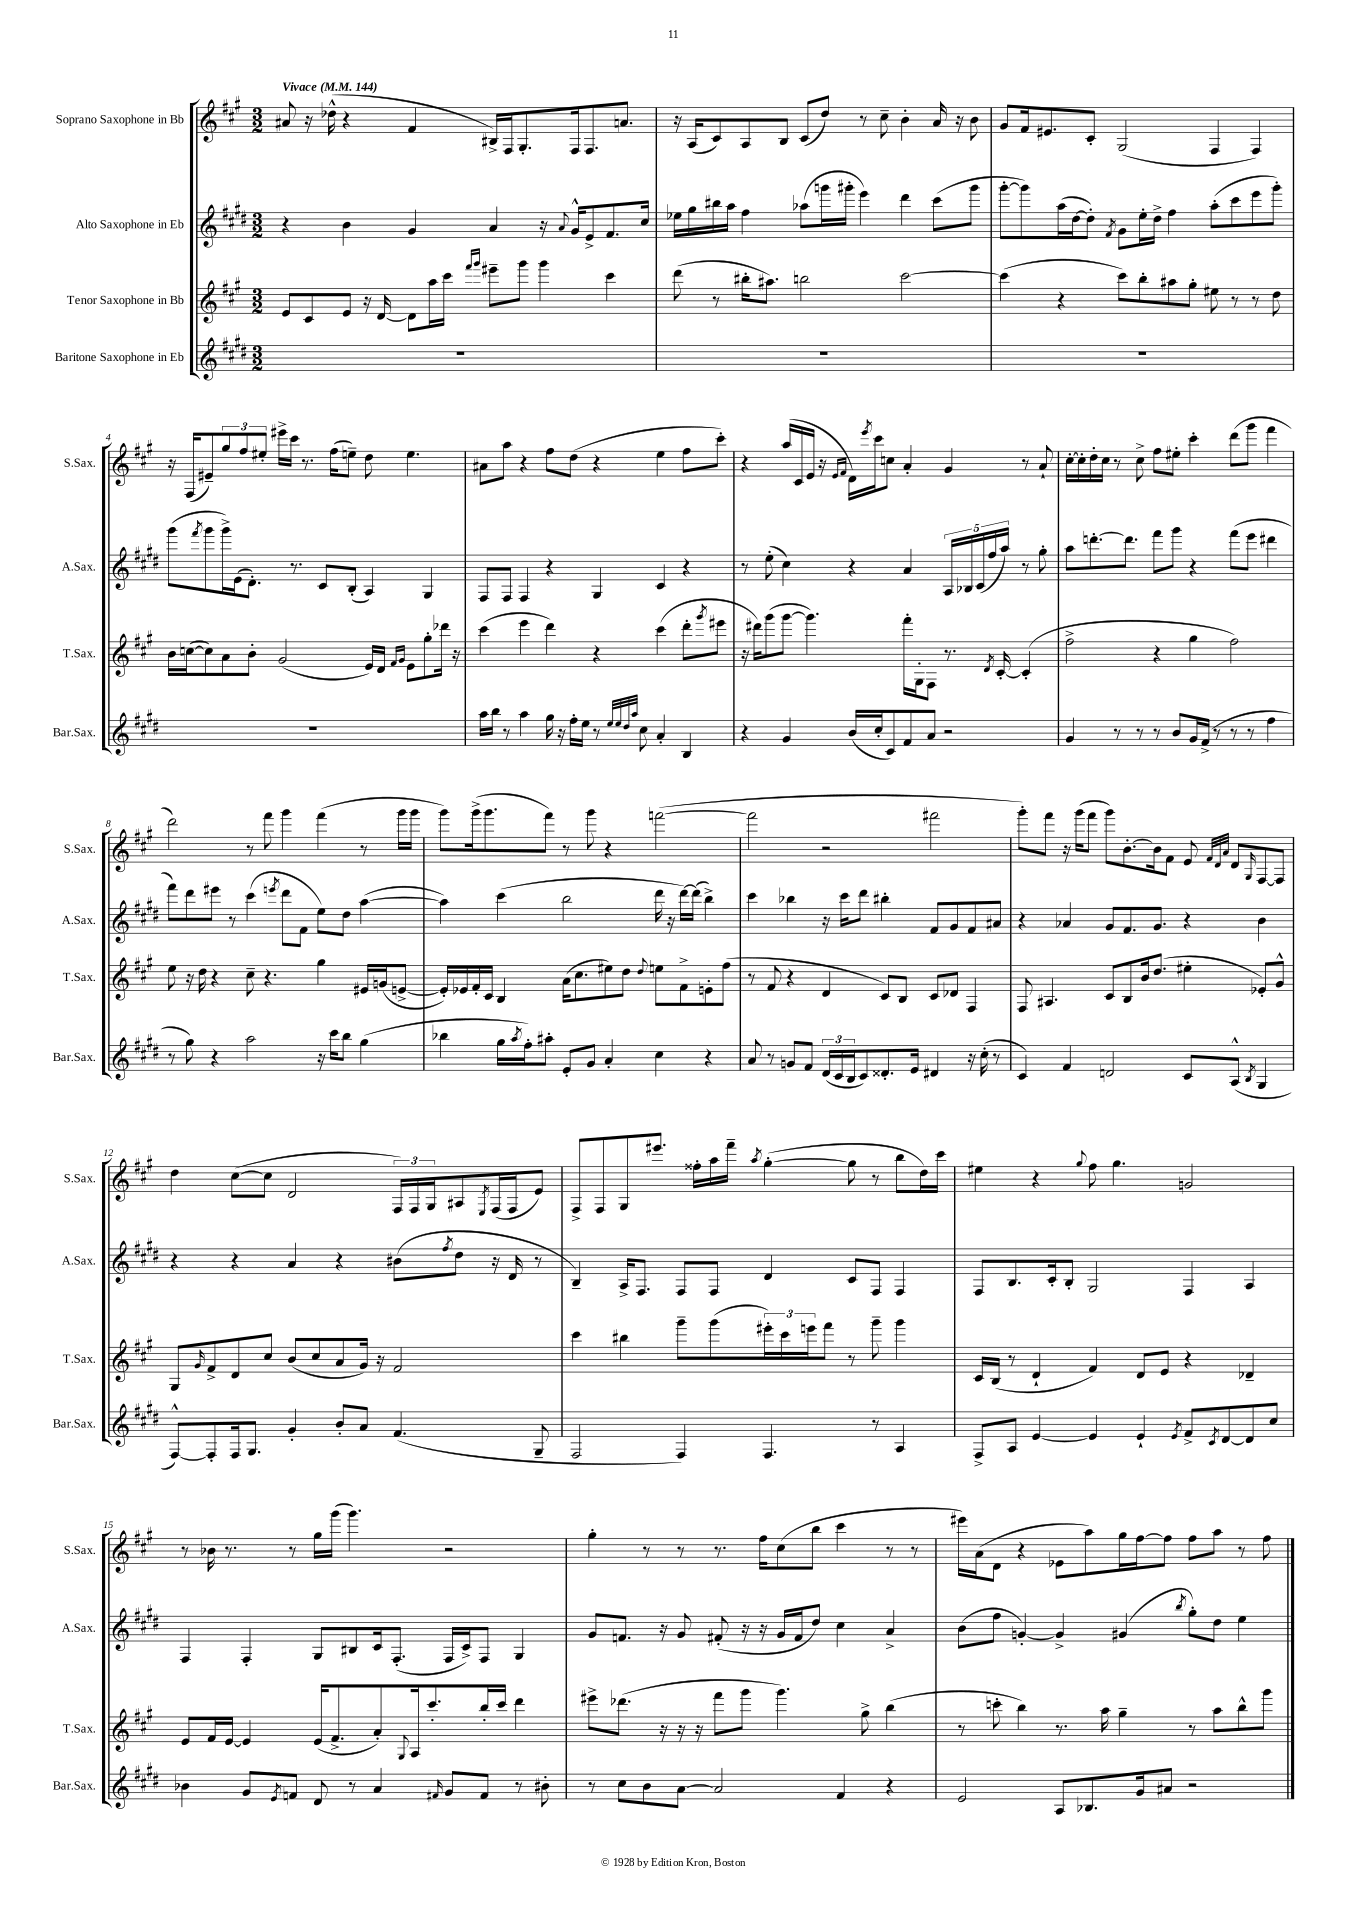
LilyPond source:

<<
\new StaffGroup <<
\new Staff = "s0" \with { instrumentName = "Soprano Saxophone in Bb" shortInstrumentName = "S.Sax." } {
    \clef treble \key a \major \numericTimeSignature \time 3/2 \tempo "Vivace" 4 = 144
    ais'8 r16 des''16-^( r4 fis'4 bis16->) fis16 gis8.-. fis16 fis8. a'8. |
    r16 a16( cis'8) a8 b8 cis'8( d''8) r8 cis''8-- b'4-. a'16 r16 b'8 |
    gis'8 fis'16 eis'8. cis'8-. gis2( fis4 fis4) |
    r16 fis16( eis'8--) \tuplet 3/2 { gis''8 fis''8 eis''8-. } eis'''16-> cis'''16 r8. fis''16( e''8--) d''8 e''4. |
    ais'8 a''8 r4 fis''8 d''8( r4 e''4 fis''8 cis'''8-.) |
    r4 a''16( cis'16 e'16 r16 \grace { e'16 fis'16 } d'16) \acciaccatura { e'''8 } cis'''16 c''8 a'4-. gis'4 r8 a'8-! |
    cis''16~-. cis''16-. d''16-. cis''16 r8 cis''8-> fis''8 eis''8-. cis'''4-. d'''8( gis'''8 fis'''4 |
    d'''2) r8 fis'''8 gis'''4 fis'''4( r8 gis'''16 gis'''16 |
    gis'''8) gis'''16->( gis'''8. fis'''8) r8 gis'''8 r4 f'''2~( |
    f'''2 r2 fis'''2 |
    gis'''8-.) fis'''8 r16 gis'''16( fis'''8 gis'''8) b'8.~-. b'16 fis'8 e'8 \grace { fis'32 d'32 a'32 } d'8 \grace { gis16 } fis8~ fis8 |
    d''4 cis''8~( cis''8 d'2 \tuplet 3/2 { fis16) fis16 gis16 } ais8 \acciaccatura { e8 } fis16( fis16 e'8) |
    fis8-> fis8 gis8 eis'''8. fisis''16-. a''16 fis'''16-- \acciaccatura { a''8 } gis''4~-.( gis''8 r8 b''8 d''16) cis'''16 |
    eis''4 r4 \appoggiatura { gis''8 } fis''8 gis''4. g'2 |
    r8 bes'16 r8. r8 gis''16 gis'''16( gis'''4.) r2 |
    gis''4-. r8 r8 r8. fis''16 cis''8( b''8 cis'''4 r8 r8 |
    eis'''16) a'16( d'8 r4 ees'8 a''8) gis''16 fis''16~ fis''8 fis''8 a''8 r8 fis''8 \bar "|." |
}
\new Staff = "s1" \with { instrumentName = "Alto Saxophone in Eb" shortInstrumentName = "A.Sax." } {
    \clef treble \key e \major \numericTimeSignature \time 3/2
    r4 b'4 gis'4 a'4 r16 \appoggiatura { a'8 } gis'16-^ e'8-> fis'8. cis''16 |
    ees''16 gis''16 bis''16 a''16 fis''4 aes''8( g'''16 gis'''16-. e'''4) dis'''4 cis'''8( gis'''8 |
    gis'''8~-. gis'''8) a''16( dis''16~ dis''8-.) \acciaccatura { fis'8 } gis'8 e''16-. dis''16-> fis''4 a''8-.( cis'''8 e'''8 gis'''8-.) |
    gis'''8( \acciaccatura { fis'''8 } gis'''8 gis'''16->) e'16( dis'8.-.) r8. cis'8 b8-.( a4) gis4 |
    fis8 fis8 fis4 r4 gis4 cis'4 r4 |
    r8 e''8-.( cis''4) r4 a'4 \tuplet 5/4 { a16 bes16 cis'16( fis''16 a''16) } r8 gis''8-. |
    a''8 d'''8.~-. d'''8. fis'''8 gis'''8 r4 fis'''8( e'''8 dis'''4 |
    fis'''8) dis'''8 eis'''8 r8 cis'''4( \acciaccatura { e'''8 } dis'''8 fis'8 e''8) dis''8 a''4~( |
    a''4) cis'''4( b''2 dis'''16 r16 dis'''16~) dis'''16( b''4->) |
    cis'''4 bes''4 r16 cis'''16 dis'''8 bis''4-. fis'8 gis'8 fis'8 ais'8 |
    r4 aes'4 gis'8 fis'8. gis'8. r4 b'4 |
    r4 r4 a'4 r4 bis'8( \acciaccatura { fis''8 } dis''8 r16 dis'16 r8 |
    b4--) a16-> fis8. fis8 fis8 dis'4 cis'8 fis8 fis4 |
    fis8 b8. cis'16-. b8-. gis2 fis4 a4 |
    fis4 fis4-. gis8 bis8 cis'16 fis8.-.( fis16 cis'16->) fis8 gis4 |
    gis'8 f'8. r16 gis'8 fis'8-.( r16 r16 gis'16 fis'16 dis''8) cis''4 a'4-> |
    b'8( fis''8 g'4~-.) g'4-> gis'4( \acciaccatura { b''8 } gis''8-.) dis''8 e''4 \bar "|." |
}
\new Staff = "s2" \with { instrumentName = "Tenor Saxophone in Bb" shortInstrumentName = "T.Sax." } {
    \clef treble \key a \major \numericTimeSignature \time 3/2
    e'8 cis'8 e'8 r16 d'16~ d'8 a''16 cis'''16 \grace { fis'''16 gis'''16 } eis'''8-- gis'''8 gis'''4 cis'''4 |
    d'''8( r8 bis''16-. ais''8.) b''2 cis'''2~ |
    cis'''4( r4 cis'''8) b''8-. ais''8 gis''8-. eis''8 r8 r8 d''8 |
    b'16 c''16~( c''8) a'8 b'8-. gis'2( e'16) d'16 \grace { fis'16 gis'16 } e'8 gis''8-. des'''16 r16 |
    cis'''4( e'''4 d'''4) r4 cis'''4( d'''8-. \acciaccatura { gis'''8 } eis'''8 |
    r16 dis'''16) gis'''8( gis'''8~ gis'''4.) fis'''16-. gis16-. fis8 r8. \acciaccatura { d'8 } cis'16~-. cis'4-.( |
    fis''2-> r4 gis''4 fis''2) |
    e''8 r16 d''16 r4 cis''8-- r4. gis''4 eis'16 g'16( e'8~-> |
    e'16-.) ees'16 fis'16-. cis'16 b4 a'16( cis''8. eis''8) d''8 \appoggiatura { d''8 } e''8 fis'8-> e'8-. fis''8( |
    r8 fis'8 r4 d'4 cis'8) b8 cis'8 des'8 fis4 |
    fis8 ais4. cis'8 b8 b'16 d''8.( eis''4-. ees'8-.) gis'8-^ |
    gis8 \grace { gis'16 } fis'8-> d'8 cis''8 b'8( cis''8 a'8 gis'16) r16 fis'2 |
    cis'''4 bis''4 gis'''8-- gis'''8( \tuplet 3/2 { eis'''16-.) cis'''16 e'''16 } fis'''8 r8 gis'''8-- gis'''4 |
    cis'16 b16( r8 d'4-! fis'4) d'8 e'8 r4 des'4-- |
    e'8 fis'16 e'16~ e'4 e'16( fis'8.-> a'8-.) \appoggiatura { gis8 } a16 cis'''8.-. b''16-. cis'''16 d'''4 |
    eis'''8-> des'''8.( r16 r16 r16 fis'''8 gis'''8 gis'''4.) gis''8-> b''4( |
    r8 c'''8-. b''4) r8. a''16 gis''4-- r8 a''8 b''8-^ gis'''8 \bar "|." |
}
\new Staff = "s3" \with { instrumentName = "Baritone Saxophone in Eb" shortInstrumentName = "Bar.Sax." } {
    \clef treble \key e \major \numericTimeSignature \time 3/2
    R1. |
    R1. |
    R1. |
    R1. |
    a''16 b''16 r8 a''4 gis''16 r16 fis''16-. e''16 r8 \grace { e''32 e''32 dis''32 a''32 } cis''8 a'4-. b4 |
    r4 gis'4 b'16( cis''16-. cis'8) fis'8 a'8 r2 |
    gis'4 r8 r8 r8 b'8 gis'16 fis'16->( r8 r8 r8 fis''4 |
    r8 gis''8) r4 a''2 r16 cis'''16 b''8 gis''4( |
    bes''4 gis''16 \acciaccatura { a''8 } fis''16-.) ais''8-. e'8-. gis'8 a'4-. cis''4 r4 |
    a'8 r8 g'8 fis'8 \tuplet 3/2 { dis'16( cis'16 b16 } cis'8) disis'8.-. e'16 dis'4 r16 cis''16-.( r8 |
    cis'4) fis'4 d'2 cis'8 a8-^( \acciaccatura { b8 } gis4 |
    fis8~-^) fis8-. fis16 gis8. gis'4-. b'8-. a'8 fis'4.( gis8-- |
    fis2 fis4) fis4. r8 a4 |
    fis8-> a8 e'4~ e'4 e'4-! \acciaccatura { e'8 } fis'8-> \acciaccatura { cis'8 } dis'8~ dis'8 cis''8 |
    bes'4 gis'8 \acciaccatura { e'8 } f'8 dis'8 r8 a'4 \grace { fis'16 } gis'8 fis'8 r8 bis'8-. |
    r8 cis''8 b'8 a'8~ a'2 fis'4 r4 |
    e'2 a8 bes8. gis'16 ais'8 r2 \bar "|." |
}
>>
>>
